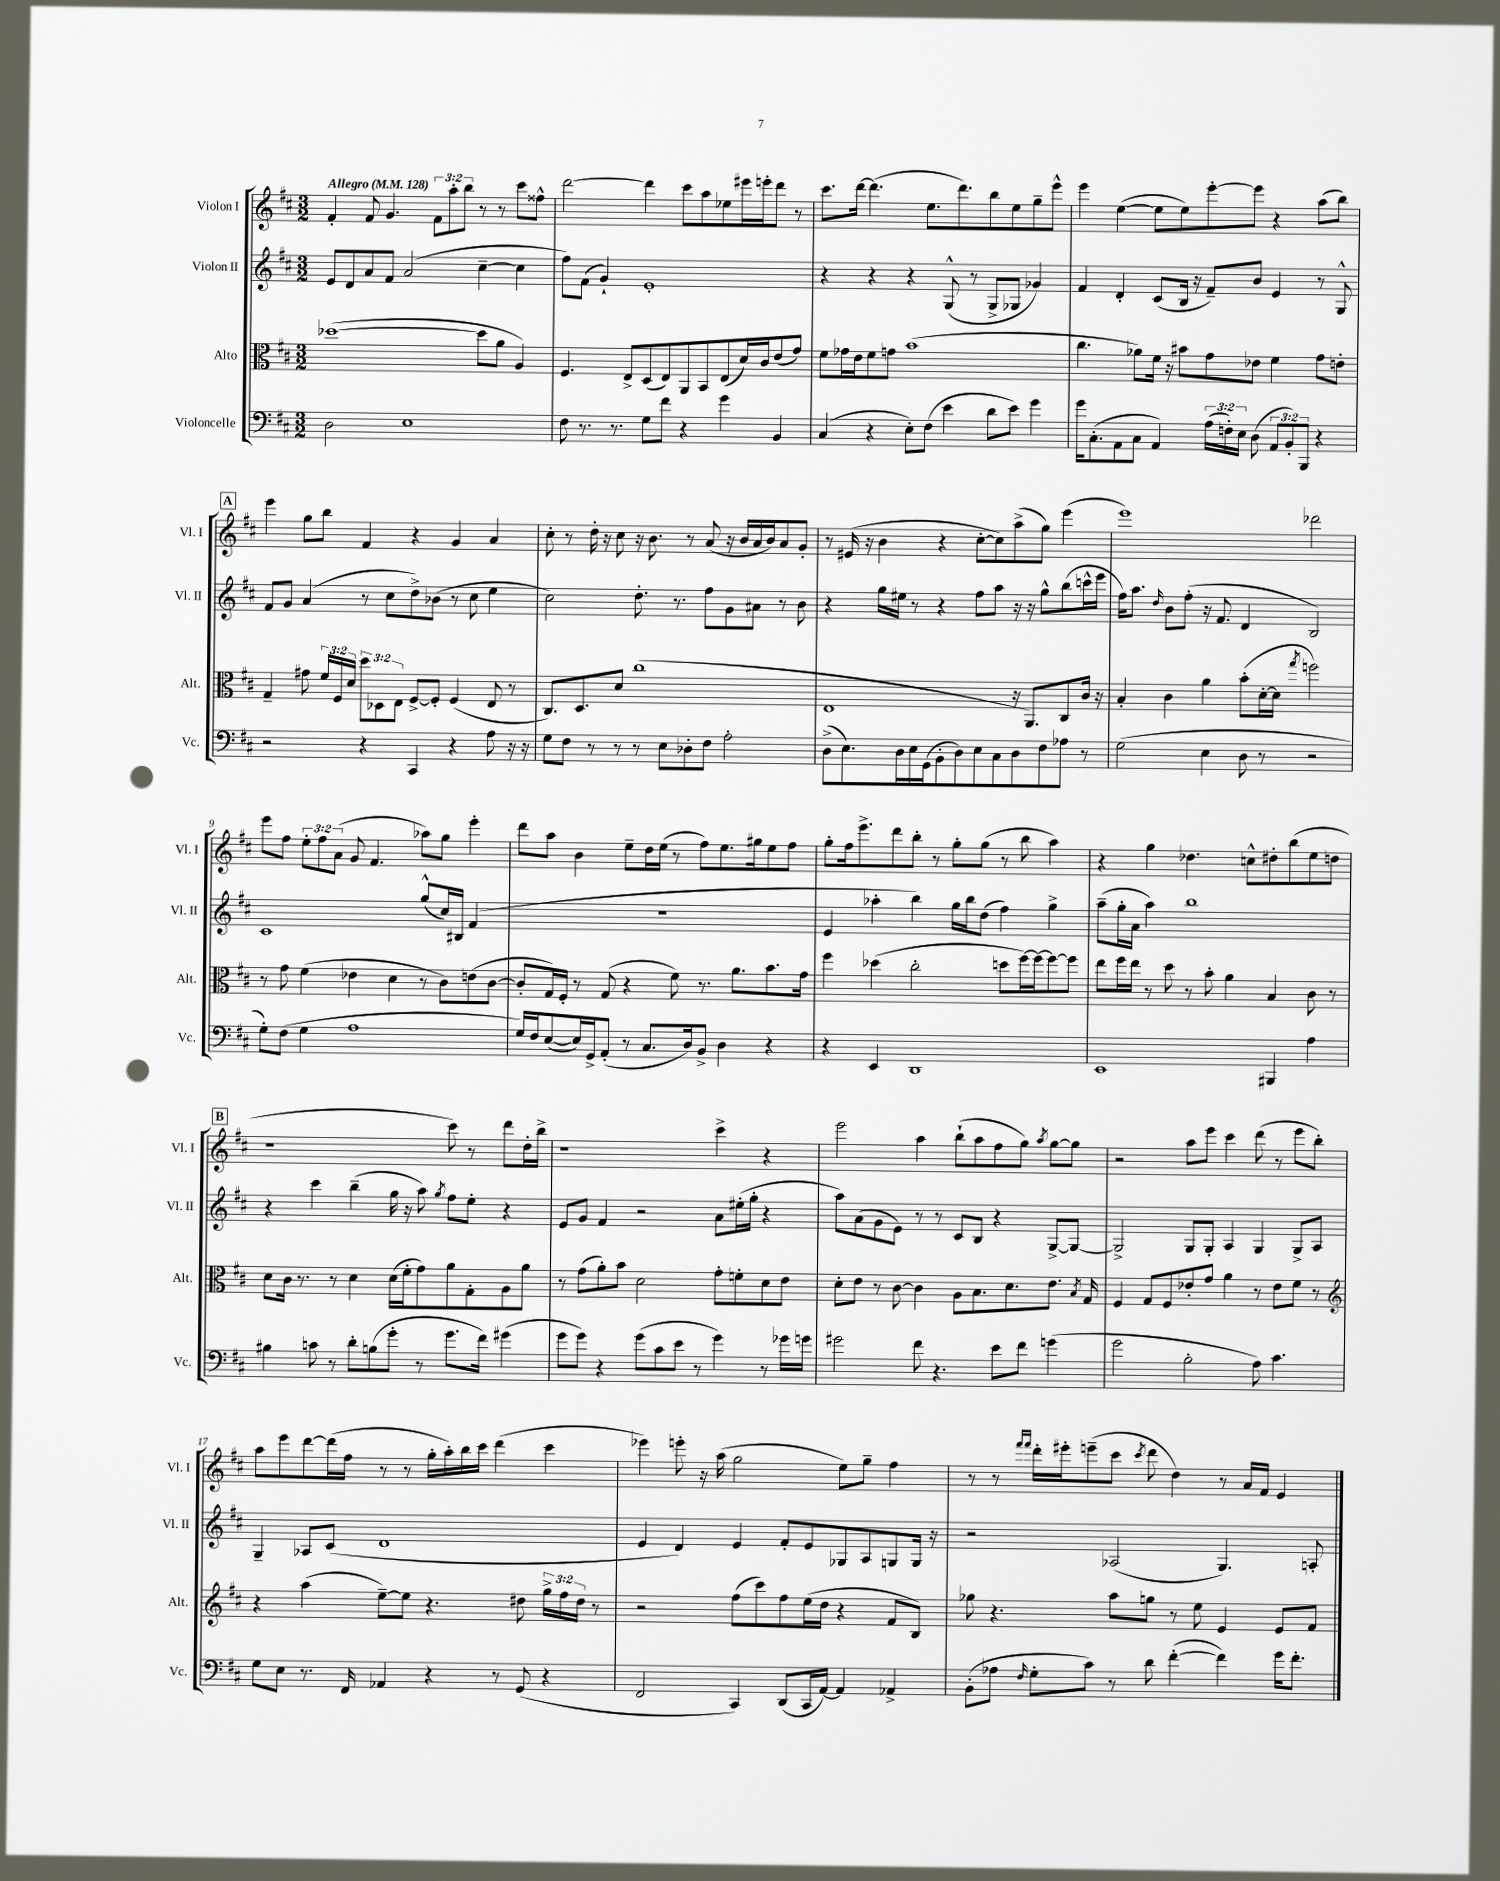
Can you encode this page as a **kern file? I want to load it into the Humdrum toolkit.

**kern	**kern	**kern	**kern
*staff4	*staff3	*staff2	*staff1
*clefF4	*clefC3	*clefG2	*clefG2
*k[f#c#]	*k[f#c#]	*k[f#c#]	*k[f#c#]
*M3/2	*M3/2	*M3/2	*M3/2
*MM128	*MM128	*MM128	*MM128
2D\	([1dd-	8e/L	4f#'/
.	.	8d/	.
.	.	8a/	8f#/
.	.	8f#/J	4.g/
1E	.	(2a/	.
.	.	.	12f#\L
.	.	.	12aa'\
.	.	.	12bb\J
.	8dd-\]L	[4cc#~\	8r
.	8a\J	.	8r
.	4A/)	4cc#\]	8ccc#\L
.	.	.	8ff##^^\J
=	=	=	=
8F#\	4.F#/	8ff#\L)	[2ddd\
8.r	.	(8f#\J	.
.	.	4g`/)	.
8.r	.	.	.
.	8E^/L	.	.
8G\L	(8D/	1e'	4ddd\]
8f#\J	8E/)	.	.
4r	8AA/	.	8ccc#\L
.	8BB/	.	8aa\
4g\	(8E/	.	8ee-\
.	16d/L)	.	16eee#\L
.	16c#/J	.	16eee'\J
4BB/	(8e/	.	8ddd\J
.	8g/J)	.	8r
=	=	=	=
(4C#/	8f#\L	4r	8.ccc#\L
.	16g-\L	.	.
.	16e\J	.	[16ddd\Jk
4r	8f#\	4r	(4.ddd\]
.	8g\J	.	.
8E'\L)	(1b	4r	.
(8F#\J	.	.	8.ee\L
4e\	.	(8G^^/	.
.	.	.	8.ddd\)
.	.	8r	.
8d\L	.	8G^/L	8bb\
8e\J)	.	8G-/J	8ee\
4g\	.	4g-/)	8gg~\
.	.	.	8eee^^\J
=	=	=	=
16g\LK	4.cc#\	4f#/	4eee\
(8.C#'\	.	.	.
8AA\	.	4d'/	([4ee\
8C#\J	8a-\L)	.	.
4AA/)	16f#\Jk	(8c#/L	8ee\]L
.	16r	.	.
.	8b#\L	16B/Jk	8ee\)
.	.	16r	.
(24A\LL	8g\	8f#~/L)	[8eee'\
24F'\)	.	.	.
24E\JJ	.	.	.
(8D\	8e-\J	8b/J	8eee\]J
12AA/L	4f#\	4e/	4r
12BB'/)	.	.	.
12BBB/J	.	.	.
4r	8g\L	8r	(8aa\L
.	8e'\J	8G^^/	8bb\J)
=	=	=	=
2r	4G~/	8f#/L	4eee\
.	.	8g/J	.
.	8g#\	(4a/	8gg\L
.	24f#/LL	.	8bb\J
.	24F#/	.	.
.	24d/JJ	.	.
4r	12dd\L	8r	4f#/
.	12D-\	.	.
.	.	8cc#\L	.
.	12E\J	.	.
4CC#/	[8F#^/L	8dd^\)	4r
.	8F#'/]J	(8b-\J	.
4r	(4F#/	8r	4g/
.	.	8cc#\	.
8A\	8E/	4ee\	4a/
16r	8r	.	.
16r	.	.	.
=	=	=	=
8G\L	8.C#/L)	2cc#\)	8cc#'\
8F#\J	.	.	8r
.	8.D/	.	.
8r	.	.	16dd'\
.	.	.	16r
8r	8d/J	.	8cc#\
8r	(1cc#	8.dd'\	16r
.	.	.	8.b\
8E\L	.	.	.
.	.	8.r	.
8D-'\	.	.	8r
8F#\J	.	8ff#\L	(8a/
2A'\	.	8g\	16r
.	.	.	16b/LL
.	.	8a#\J	16a/
.	.	.	16b/J)
.	.	8r	8a/
.	.	8b\	8g'/J
=	=	=	=
(8D^\L	1E	4r	8r
8.E\)	.	.	(16e#/
.	.	.	16r
.	.	16gg\LL	4b\
16D\L	.	16ee#\JJ	.
16E\	.	8r	.
(16GG\J	.	.	.
8BB'\	.	4r	4r
8D\)	.	.	.
8E\	.	8ff#\L	[8cc#'\L
8C#\	.	8aa\J	8cc#\])
8D\	16r	16r	(8aa^\
.	8.AA/L)	16r	.
8F#\	.	8gg^^\L	8gg\J)
8A-\J	8C#/	(8bb\	(4eee\
8r	16c#/Jk	16ccc^^\L	.
.	16r	16eee\JJ	.
=	=	=	=
(2G\	4B'/	16ff#\LK)	1eee)
.	.	8.aa\J	.
.	.	16qqdd/	.
.	4c#\	8b\L	.
.	.	(8ff#'\J	.
4E\	4a\	16r	.
.	.	8.f#/	.
8D\	(8b'\L	4d/	.
8r	[16d'\L	.	.
.	16d\]JJ	.	.
.	8qgg/	.	.
2r	2ff\)	2B/)	2ddd-\
=	=	=	=
8G'\L)	8r	1c#	8eee\L
(8F#\J	8g\	.	8ff#\J
4G\	(4f#\	.	12ee'\L
.	.	.	12ff#\
.	.	.	(12a\J
1A	4e-\	.	8g/
.	.	.	4.f#/
.	4d\	.	.
.	8r	(8gg^^/L	8aa-\L)
.	8c#\L)	16cc#/L)	8gg\J
.	.	16B#/JJ	.
.	(8e\	(4f#/	4eee'\
.	[8c#\J	.	.
=	=	=	=
16G/LL)	8c#'/]L	1.r	8ddd\L
16F#/J	.	.	.
([8E/	16G/L)	.	8aa\J
.	16F#'/JJ	.	.
16E/]L)	8r	.	4b\
16GG^/J	.	.	.
(8AA'/J	(8G/	.	.
8r	4r	.	8ee~\L
8.C#/L	.	.	16dd\L
.	.	.	(16ee\JJ
.	8f#\)	.	8r
16D/k)	.	.	.
8BB^/J	8.r	.	8ff#\L)
4D\	.	.	8.ee\
.	8.a\L	.	.
.	.	.	16gg#\k
4r	8.b\	.	8ee\
.	.	.	8ff#\J
.	16g\Jk	.	.
=	=	=	=
4r	4ff#\	4e/	8gg'\L
.	.	.	16ff#\k
.	.	.	8.eee^\
4EE/	(4dd-\	4aa-'\	.
.	.	.	8ddd\
1DD	2cc#'\	4bb\)	8bb'\J
.	.	.	8r
.	.	16gg\LL	8gg'\L
.	.	16bb\J	.
.	.	(8dd\J	(8gg\J
.	8dd\L	4ff#\)	8r
.	[16ff#\L)	.	8bb\
.	16ff#\_J	.	.
.	8ff#\_	4gg^\	4aa\)
.	8ff#\]J	.	.
=	=	=	=
1EE	8ee\L	(8aa~\L	4r
.	16ff#\L	16gg'\L	.
.	16ee\JJ	16a\JJ	.
.	8r	4aa\)	4gg\
.	8dd\	.	.
.	8r	1bb	4.dd-\
.	8b'\	.	.
.	4a\	.	.
.	.	.	8cc^^\L
4BBB#/	4B/	.	8dd#'\
.	.	.	(8bb\
4A\	8c#\	.	8ee\
.	8r	.	8dd\J
=	=	=	=
4B#\	8d\L	4r	1r
.	16c#\Jk	.	.
.	8.r	.	.
8c\	.	4ccc#\	.
8r	8r	.	.
8d'\L	4d\	(4bb~\	.
(8B\	.	.	.
8g'\J	(16d\LL	16gg\	.
.	16f#'\J	16r	.
8r	8g\)	8aa\)	.
.	.	8qgg/	.
8.g\L	8a\	8ff#\L	8ccc#\)
.	8G'\	8ee'\J	8r
16f#\Jk)	.	.	.
(4g#\	8A\	4r	8ddd\L
.	8a\J	.	16dd'\L
.	.	.	16bb^\JJ
=	=	=	=
8g\L	8r	8e/L	1r
8g\J)	(8g\L	8g/J	.
4r	8a'\)	4f#/	.
.	8b\J	.	.
(8g\L	2d\	2r	.
8c#\	.	.	.
8e\J	.	.	.
8r	.	.	.
4g\)	8g'\L	8a\L	4ccc#^\
.	8f'\	(16ee#'\L	.
.	.	16gg'\JJ	.
8r	8d\	4r	4r
16g-\LL	8e\J	.	.
16g\JJ	.	.	.
=	=	=	=
2g#\	8d'\L	8aa\L)	2eee\
.	8e\J	(8a\	.
.	8r	8g\	.
.	[8c#\	8e\J)	.
8f#\	4c#\]	8r	4aa\
4.r	.	8r	.
.	8A\L	8c#/L	(8bb`\L
.	8.B\	8B/J	8aa\
8e\L	.	4r	8ff#\
.	8.d\	.	.
8f#\J	.	.	8gg\J)
.	.	.	8qaa/
(4g\	8.e\J	[8G^/L	[8gg\L
.	.	8G/_J	8gg\]J
.	8qB/	.	.
.	16G/	.	.
=	=	=	=
2g\	4F#/	2G^/]	2r
.	8G/L	.	.
.	8F#/	.	.
2B'\	8e-'/	8G/L	8aa\L
.	8g/J	8G'/J	8eee\J
.	4a\	4A/	4ccc#\
8A\)	8r	4G/	(8ddd\
4.c#\	8e-\L	.	8r
.	8f#\J	8G^/L	8eee\L
.	8r	8A/J	8bb'\J)
=	=	=	=
*	*clefG2	*	*
8G\L	4r	4G~/	8aa\L
8E\J	.	.	8eee\
8.r	(4aa\	8A-/L	[8ddd\
.	.	(8c#/J	(16ddd\]L
16FF#/	.	.	16ff#\JJ
4AA-/	[8ee~\L)	1d	8r
.	8ee\]J	.	8r
4r	4.r	.	16gg'\LL
.	.	.	16aa'\)
.	.	.	16bb\
.	.	.	16ccc#\JJ
8r	.	.	(4ddd\
(8GG/	8dd#\	.	.
4r	24gg^\LL	.	4ccc#\
.	24ff#\	.	.
.	24dd#\JJ	.	.
.	8r	.	.
=	=	=	=
2FF#/	2r	4e/	4eee-\)
.	.	4d/)	8eee'\
.	.	.	16r
.	.	.	(16aa\
4CC#/)	(8ff#\L	4e/	2gg\
.	8ccc#\)	.	.
(8DD/L	8ff#\	8f#'/L	.
16CC#/L	(16ee\L	8e/	.
[16AA/JJ)	16dd\JJ	.	.
4AA/]	4r	8G-/	8ee\L)
.	.	8A/	8gg~\J
4AA-^/	8f#/L	8G/	4ff#\
.	8B/J)	16G/Jk	.
.	.	16r	.
=	=	=	=
(8BB'\L	8gg-\	2r	8r
8A-\J	4.r	.	8r
.	.	.	16qqfff#/LL
16qqF#/	.	.	16qqfff#/JJ
8G'\L	.	.	16ddd'\LL
.	.	.	16eee#'\J
8c#\J)	.	.	(8eee~\
8r	8aa\L	(2A-/	8ccc#\J
.	.	.	8qccc#/
8d\	8gg\J	.	8ddd\
([4f#'\	8r	.	4dd\)
.	8ee\	.	.
4f#\])	4e/	4.G/)	8r
.	.	.	16a/LL
.	.	.	16f#/JJ
16g\LK	8e/L	.	4e/
8.f#'\J	.	.	.
.	8f#/J	8A'/	.
==	==	==	==
*-	*-	*-	*-
